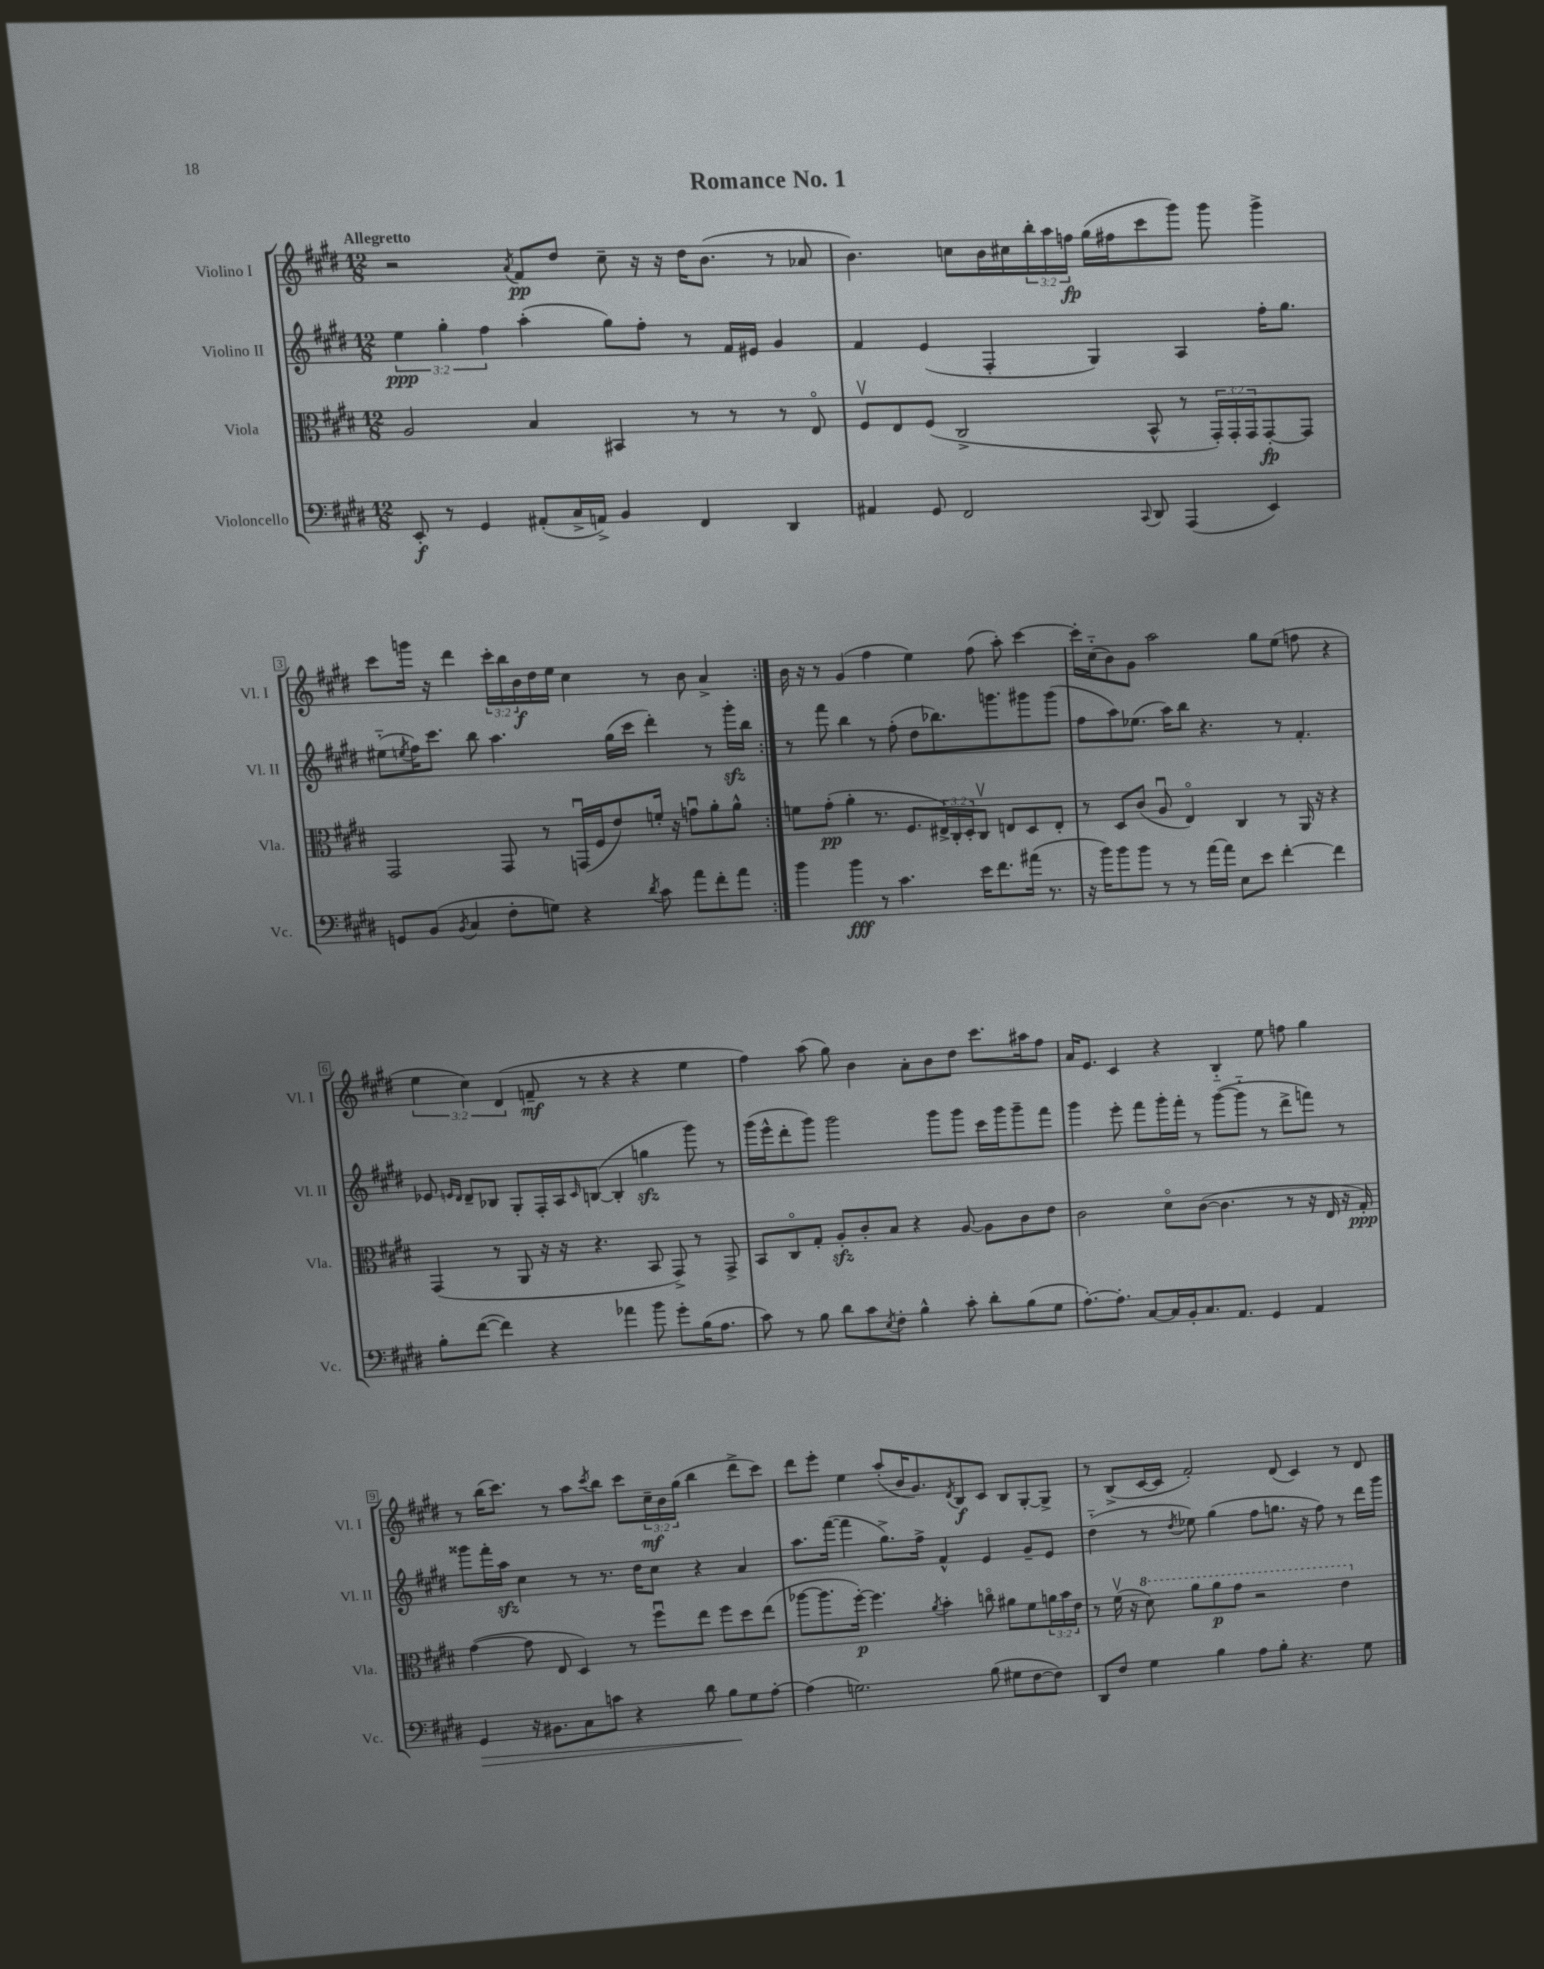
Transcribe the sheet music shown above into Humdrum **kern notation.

**kern	**kern	**kern	**kern
*staff4	*staff3	*staff2	*staff1
*clefF4	*clefC3	*clefG2	*clefG2
*k[f#c#g#d#]	*k[f#c#g#d#]	*k[f#c#g#d#]	*k[f#c#g#d#]
*M12/8	*M12/8	*M12/8	*M12/8
8EE'	2A	6ee	2r
8r	.	.	.
.	.	6gg#'	.
4GG#	.	.	.
.	.	6ff#	.
.	.	.	8qa
(8AA#'	4B	(4aa'	8f#
16C#^	.	.	8dd#
16AA^)	.	.	.
4BB	4BB#	8gg#)	8cc#~
.	.	8ff#'	16r
.	.	.	16r
4FF#	8r	8r	16dd#
.	.	.	(8.b
.	8r	16f#	.
.	.	16e#	.
4DD#	8r	4g#	8r
.	8Eo	.	8a-
=	=	=	=
4AA#	8F#v	4f#	4.b)
.	8E	.	.
8GG#	(8F#	(4e	.
2FF#	2C#^	.	8cc
.	.	4F#'	16b
.	.	.	16cc#
.	.	.	24bb'
.	.	.	24aa
.	.	.	24ff
.	.	4G#)	(16gg#
.	.	.	16ff#
8qqCC#	.	.	.
8DD#	8BB^^	.	8ccc#
(4AAA	8r	4A	8ggg#)
.	24GG#')	.	8ggg#
.	24GG#'	.	.
.	24GG#	.	.
4EE)	[8GG#'	16ff#'	4ggg#^
.	.	8.gg#	.
.	8GG#]	.	.
=	=	=	=
8GG	2GG#	(8ee#'~	8ccc#
.	.	8qee	.
(8BB	.	16ff#)	16ggg
.	.	8.ccc#	16r
8qBB	.	.	.
4C#	.	.	4ddd#
.	.	8bb	.
8F#'	8GG#	4.aa	24ccc#'
.	.	.	24bb
.	.	.	24b
8G)	8r	.	16dd#
.	.	.	16ee
4r	(16GGu	.	4cc#
.	16F#	.	.
.	8e)	(16gg#	.
.	.	16ccc#	.
8qd#	.	.	.
8c#	16f'	4ddd#')	8r
.	16r	.	.
8a	8gu	.	8b
8f#'	8a'	8r	4a^
8a	8a^^	16ggg#'	.
.	.	16bb	.
=:|!	=:|!	=:|!	=:|!
4b	8f	8r	16b
.	.	.	16r
.	(8g#'	8fff#	8r
4b	4a'	4bb	(4g#
8r	8.r	8r	4ff#
4.c#	.	(8ff#'	.
.	8.F#	.	.
.	.	8dd#	4ee)
.	24E#^)	8.bb-)	.
.	24C#'	.	.
.	24D#'	.	.
16e	8C#v	.	(8ff#
8.f#	.	8.ggg	.
.	8E	.	8aa')
(16a#	8D#	8ggg#	[4ccc#
8.r	.	.	.
.	8E'	(8ggg#	.
=	=	=	=
16r	8r	8ff#	16ccc#']
16b)	.	.	(16cc#'~
8b	8D#	8aa)	8b)
8b	(8c#	(8.ee-	8g#
8r	8Au	.	2aa
.	.	16aa)	.
8r	4Eo)	8bb	.
[16a	.	4.r	.
16a]	.	.	.
8E	4C#	.	.
8e	.	.	8gg#
[4f#'	8r	8r	(8ee
.	16AA	4.f#'	8ff
.	16r	.	.
4f#]	4r	.	4r
=	=	=	=
8B'	(4GG#	8e-	6ee
.	.	16qqe	.
.	.	16qqd#	.
([8f#	.	8d#~	.
.	.	.	6cc#)
4f#])	8r	8B-	.
.	.	.	(6d#
.	8AA	8G#'	.
4r	16r	16F#'	8f~
.	16r	16A	.
.	.	16qqc#	.
.	4.r	([8B	8r
4a-	.	4B']	4r
8b	8BB	4gg	4r
8g#'	8GG#^)	.	.
(16B	8r	8ggg#)	4ee
8.A	.	.	.
.	8GG#^	8r	.
=	=	=	=
8c#)	8BB	(16ggg#	4ff#)
.	.	16eee^^	.
8r	8C#o	8ddd#'	.
8B	8G#'	8ggg#)	(8aa
8d#	8A'	2ggg#	8gg#)
8c#	8c#'	.	4b
8qE	.	.	.
8F#'	8B	.	.
4B^^	4r	.	8a'
.	.	8ggg#	8b
8c#'	[8A	8ggg#	8dd#
8d#'	8A]	16ccc#	8.ccc#
.	.	16ggg#	.
(8B	8c#	8ggg#~	.
.	.	.	16aa#
8G#	8e	8fff#	8ff#
=	=	=	=
[8.A')	2c#	4ggg#	16a
.	.	.	8.e
8.A']	.	.	.
.	.	8eee'	4c#
[8C#	.	8fff#	.
16C#]	8d#o	16ggg#'	4r
16BB'	.	16fff#'	.
8.C#	([8c#	8r	.
.	4.c#]	([8ggg#	4B'~
8.AA	.	.	.
.	.	8ggg#'~]	.
4GG#	.	8r	8ee
.	8r	8ddd#^	8ff
4AA	16r	8fff)	4gg#
.	16E	.	.
.	16r	8r	.
.	16G#')	.	.
=	=	=	=
4GG#	([4g#	8ggg##	8r
.	.	16fff#'	(16bb
.	.	16aa	8.ccc#)
16r	8g#]	4cc#	.
8.BB#	.	.	.
.	8E	.	8r
8C#	4D#)	8r	8aa
.	.	.	8qccc#
8c	.	8.r	8bb
4r	8r	.	8ccc#
.	.	16dd#	.
.	8ff#u	8cc#	24cc#~
.	.	.	24b
.	.	.	(24gg#
8d#	8ee	4r	4bb
8B	8ff#	.	.
8G#	8dd#	4a	8ddd#^
[8A'	(8ee	.	8ccc#)
=	=	=	=
(4A]	[8aa-	8.aa	8ddd#
.	8.aa-]	.	8eee'
.	.	([16fff#	.
2.G)	.	4fff#]	4ee
.	[16ff#')	.	.
.	4.ff#]	.	.
.	.	8.gg#^)	(8aa'
.	.	.	16b
.	.	16ff#^	8.g#)
.	8qa	.	.
.	4b'	4f#^^	.
.	.	.	8qd#
.	.	.	8B
(8B	8cco	4e	8c#
8G#	8a#	.	8B
[8F#	8f#	8g#~	[8G#'
8F#])	24a	8e	8G#^]
.	24b	.	.
.	24e	.	.
=	=	=	=
8DD#	8r	(4dd#'~	8r
8F#	(16f#v	.	(8B^
.	16r	.	.
4G#	8dd#)	8r	[16c#
.	.	.	16c#]
.	.	8qdd#	.
.	8aa	8ee-)	2f#')
4B	8aa	(4gg#	.
.	8gg#	.	.
8A	2r	8ff#	.
8B'	.	8.gg	(8d#
4.r	.	.	4c#)
.	.	16r	.
.	.	8ff#)	.
.	4ee	8r	8r
8G#	.	16ddd#	8d#
.	.	16ggg#	.
==	==	==	==
*-	*-	*-	*-
